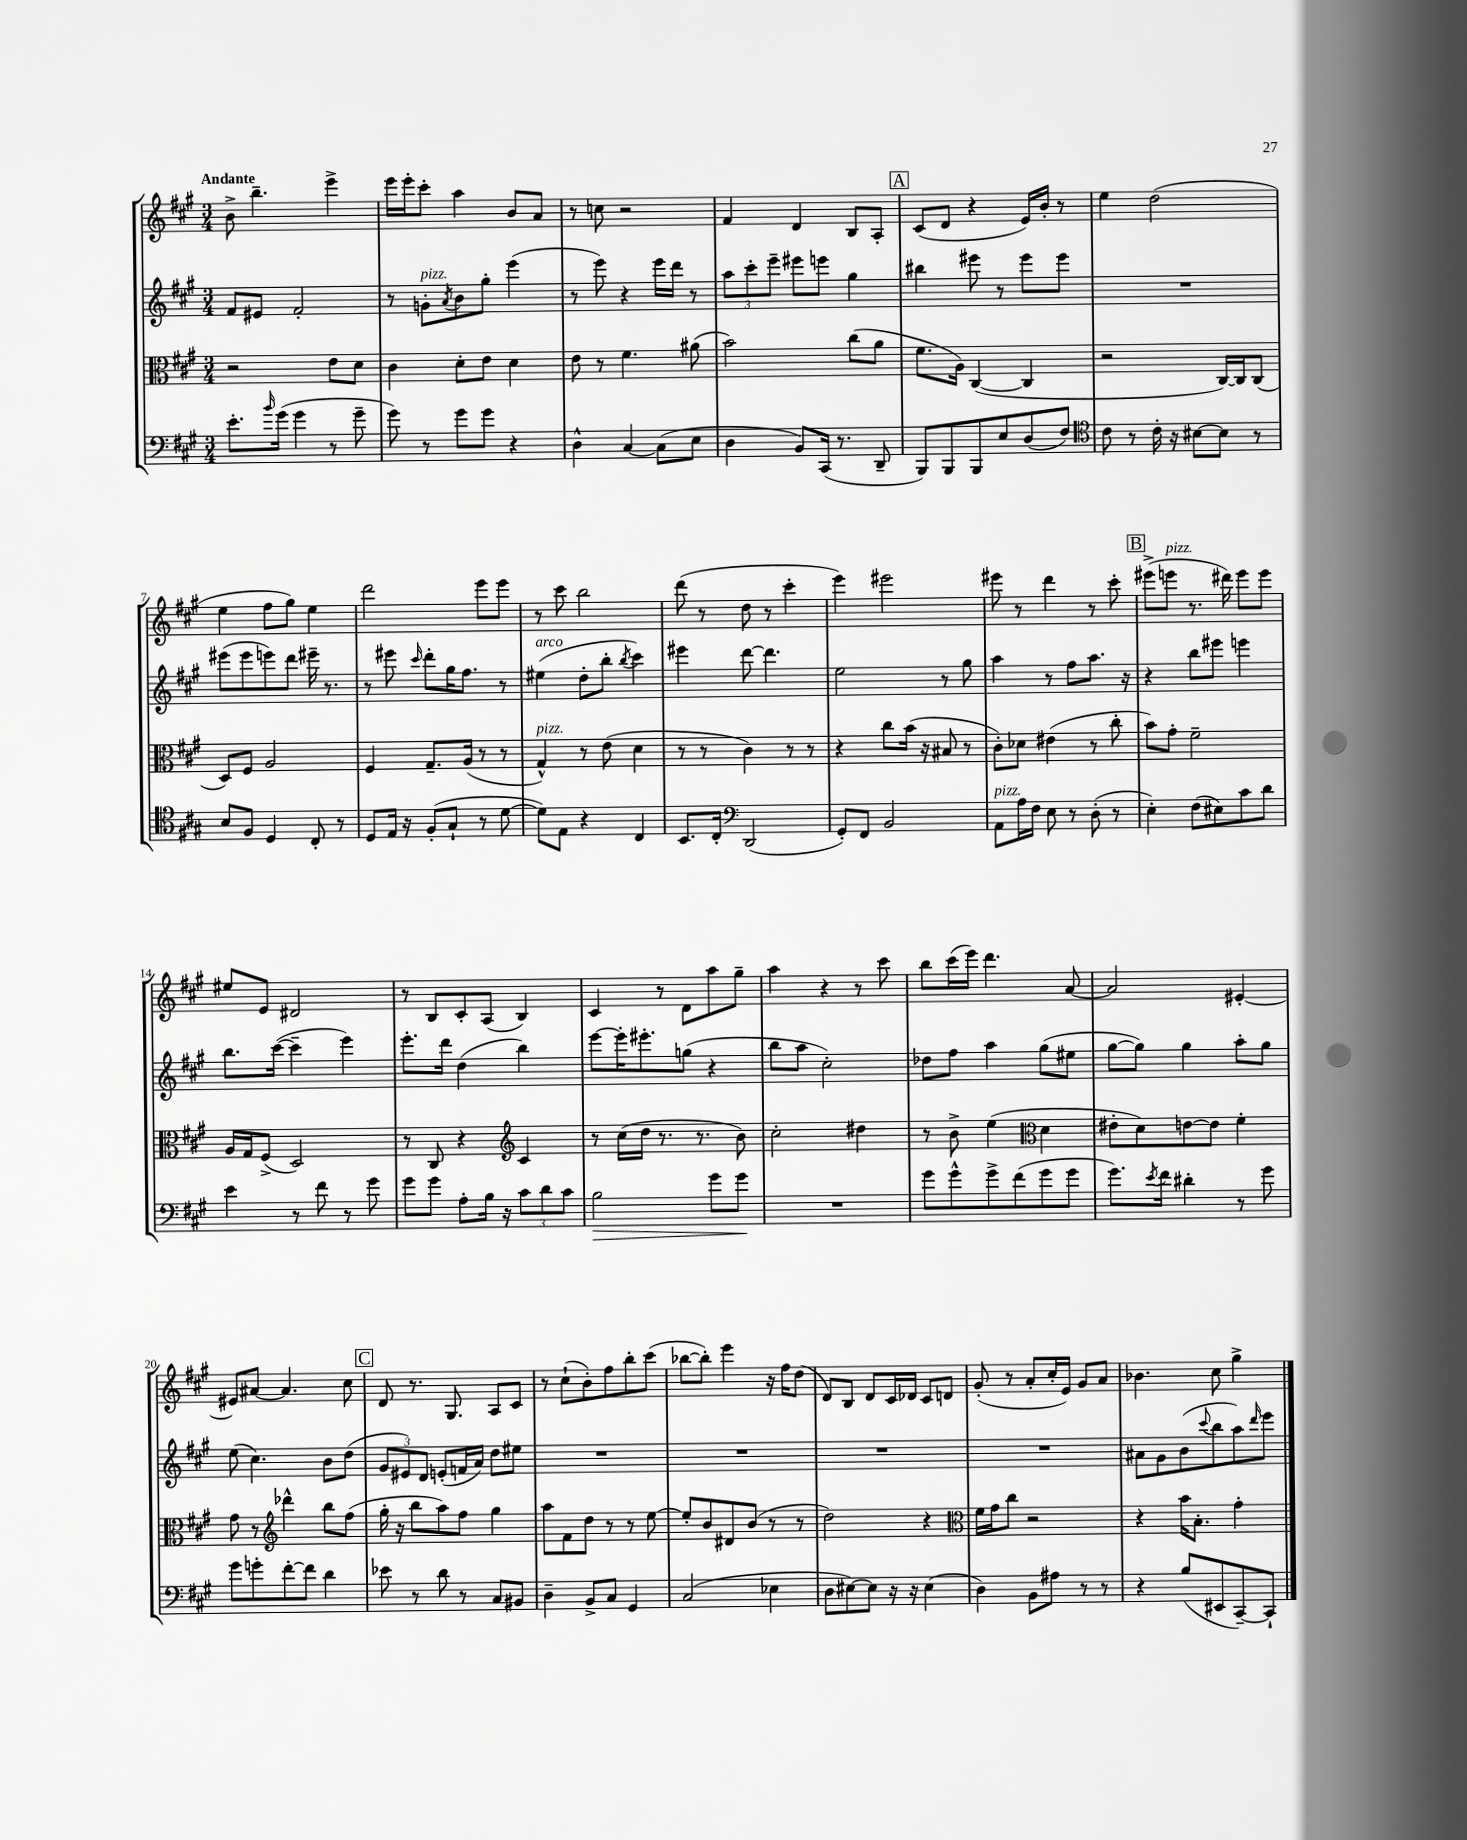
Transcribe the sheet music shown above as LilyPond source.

<<
\new StaffGroup <<
\new Staff = "s0" {
    \clef treble \key a \major \numericTimeSignature \time 3/4 \tempo "Andante"
    b'8-> b''4.-- e'''4-> |
    e'''16 e'''16-. cis'''8-. a''4 b'8 a'8 |
    r8 c''8 r2 |
    fis'4 d'4 b8 a8-. |
    \mark \markup { \box "A" } cis'8( d'8 r4 e'16) b'16-. r8 |
    e''4 d''2( |
    e''4 fis''8 gis''8) e''4 |
    d'''2 e'''8 e'''8 |
    r8 cis'''8 b''2 |
    d'''8( r8 d''8 r8 cis'''4-. |
    e'''4) eis'''2 |
    eis'''8 r8 d'''4 r8 cis'''8-. |
    \mark \markup { \box "B" } eis'''8->( e'''8^\markup { \italic "pizz." } r8. dis'''16) e'''8 e'''8 |
    eis''8 e'8 dis'2 |
    r8 b8 cis'8-. a8( b4) |
    cis'4 r8 d'8 a''8 gis''8-- |
    a''4 r4 r8 cis'''8 |
    b''8 cis'''16( e'''16) d'''4. a'8~ |
    a'2 eis'4~-. |
    eis'8 ais'8~ ais'4. cis''8 |
    \mark \markup { \box "C" } d'8 r8. gis8. a8 cis'8 |
    r8 cis''8-!( b'8-.) fis''8 b''8-. cis'''8( |
    bes''8~ bes''8-.) e'''4 r16 fis''16 d''8( |
    d'8) b8 d'8 cis'16 des'16 cis'8 d'8 |
    gis'8-.( r8 a'8-. cis''16-. e'16) gis'8 a'8 |
    bes'4. cis''8 gis''4-> \bar "|." |
}
\new Staff = "s1" {
    \clef treble \key a \major \numericTimeSignature \time 3/4
    fis'8 eis'8 fis'2-. |
    r8 g'8-.^\markup { \italic "pizz." } \acciaccatura { a'8 } b'8 gis''8-. e'''4( |
    r8 e'''8) r4 e'''16 d'''16 r8 |
    \tuplet 3/2 { a''8 cis'''8-. e'''8-- } eis'''8 e'''8 gis''4 |
    \mark \markup { \box "A" } bis''4 eis'''8 r8 eis'''8 eis'''8 |
    R2. |
    eis'''8( eis'''8 e'''8) d'''8 eis'''16-- r8. |
    r8 eis'''8 \grace { cis'''16 } d'''8-. gis''16 fis''8. r8 |
    eis''4^\markup { \italic "arco" }( d''8-. b''8-. \acciaccatura { b''8 } cis'''4) |
    eis'''4 d'''8~ d'''4. |
    e''2 r8 gis''8 |
    a''4 r8 fis''8 a''8. r16 |
    \mark \markup { \box "B" } r4 b''8 eis'''8 e'''4 |
    b''8. cis'''16~( cis'''4-- e'''4) |
    e'''8.-. d'''16 d''4( b''4) |
    e'''8~ e'''16-. eis'''8.-. g''8( r4 |
    b''8 a''8 cis''2-.) |
    des''8 fis''8 a''4 gis''8( eis''8 |
    gis''8~ gis''8) gis''4 a''8-. gis''8 |
    e''8( cis''4.) b'8 d''8( |
    \mark \markup { \box "C" } \tuplet 3/2 { gis'8 eis'8) d'8 } e'8-.( f'16 a'16) d''8 eis''8 |
    R2. |
    R2. |
    R2. |
    R2. |
    ais'8 gis'8 b'8( \appoggiatura { cis'''8 } b''8 a''8) \grace { d'''16 } e'''8 \bar "|." |
}
\new Staff = "s2" {
    \clef alto \key a \major \numericTimeSignature \time 3/4
    r2 e'8 d'8 |
    cis'4 d'8-. e'8 d'4 |
    e'8 r8 fis'4. ais'8( |
    b'2) cis''8( a'8 |
    \mark \markup { \box "A" } fis'8. a16) cis4~( cis4 |
    r2 cis16~) cis16 cis8( |
    d8) fis8 a2 |
    fis4 gis8.-- a16( r8 r8 |
    gis4-^^\markup { \italic "pizz." }) r8 e'8( d'4 |
    r8 r8 cis'4) r8 r8 |
    r4 cis''8 b'16( r16 bis8 r8 |
    cis'8-.) des'8 eis'4( r8 cis''8-. |
    \mark \markup { \box "B" } b'8) gis'8-. fis'2-- |
    a16 gis16 fis8->( d2) |
    r8 cis8 r4 \clef treble cis'4 |
    r8 cis''16( d''16 r8. r8. b'8) |
    cis''2-. dis''4 |
    r8 b'8-> e''4( \clef alto d'4 |
    eis'8-. d'8) e'8~ e'8 fis'4-. |
    gis'8 r8 \clef treble des'''4-^ b''8 fis''8( |
    \mark \markup { \box "C" } gis''16-. r16 b''8 a''8) fis''8 gis''4 |
    a''8 fis'8 d''8 r8 r8 e''8~ |
    e''8-. b'8 dis'8 b'8( r8 r8 |
    d''2) r4 |
    \clef alto fis'16 gis'16 cis''8 r2 |
    r4 b'16 b8.-. gis'4-. \bar "|." |
}
\new Staff = "s3" {
    \clef bass \key a \major \numericTimeSignature \time 3/4
    e'8.-. \grace { b'16 } gis'16( gis'4 r8 gis'8-- |
    gis'8) r8 gis'8 gis'8 r4 |
    d4-^ cis4~ cis8( e8 |
    d4 b,8) cis,16( r8. d,8-- |
    \mark \markup { \box "A" } b,,8) b,,8 b,,8 e8 d8( fis8) |
    \clef tenor cis'8 r8 cis'16-. r16 bis8~ bis8 r8 |
    b8 fis8 d4 cis8-. r8 |
    d8 e16 r16 fis8-.( gis8-! r8 d'8~ |
    d'8) e8 r4 cis4 |
    b,8. cis16-. \clef bass d,2( |
    gis,8-.) fis,8 b,2 |
    a,8^\markup { \italic "pizz." } a16 fis16 e8 r8 d8-.( r8 |
    \mark \markup { \box "B" } e4-.) fis8( eis8) cis'8 d'8 |
    e'4 r8 fis'8 r8 gis'8 |
    gis'8 gis'8 a8-. b16 r16 \tuplet 3/2 { cis'8 d'8 cis'8 } |
    b2\> gis'8 gis'8\! |
    R2. |
    gis'8 gis'8-^ gis'8-> fis'8( gis'8 gis'8 |
    gis'8.) \acciaccatura { e'8 } fis'16 dis'4-. r8 gis'8 |
    gis'8 g'8-. fis'8~-. fis'8 d'4 |
    \mark \markup { \box "C" } ees'8 r8 d'8 r8 cis8 bis,8 |
    d4-- b,8-> cis8 gis,4 |
    cis2( ees4 |
    d8 eis8~) eis8 r16 r16 eis4( |
    d4) b,8 ais8 r8 r8 |
    r4 b8( eis,8 cis,8~--) cis,8-! \bar "|." |
}
>>
>>
